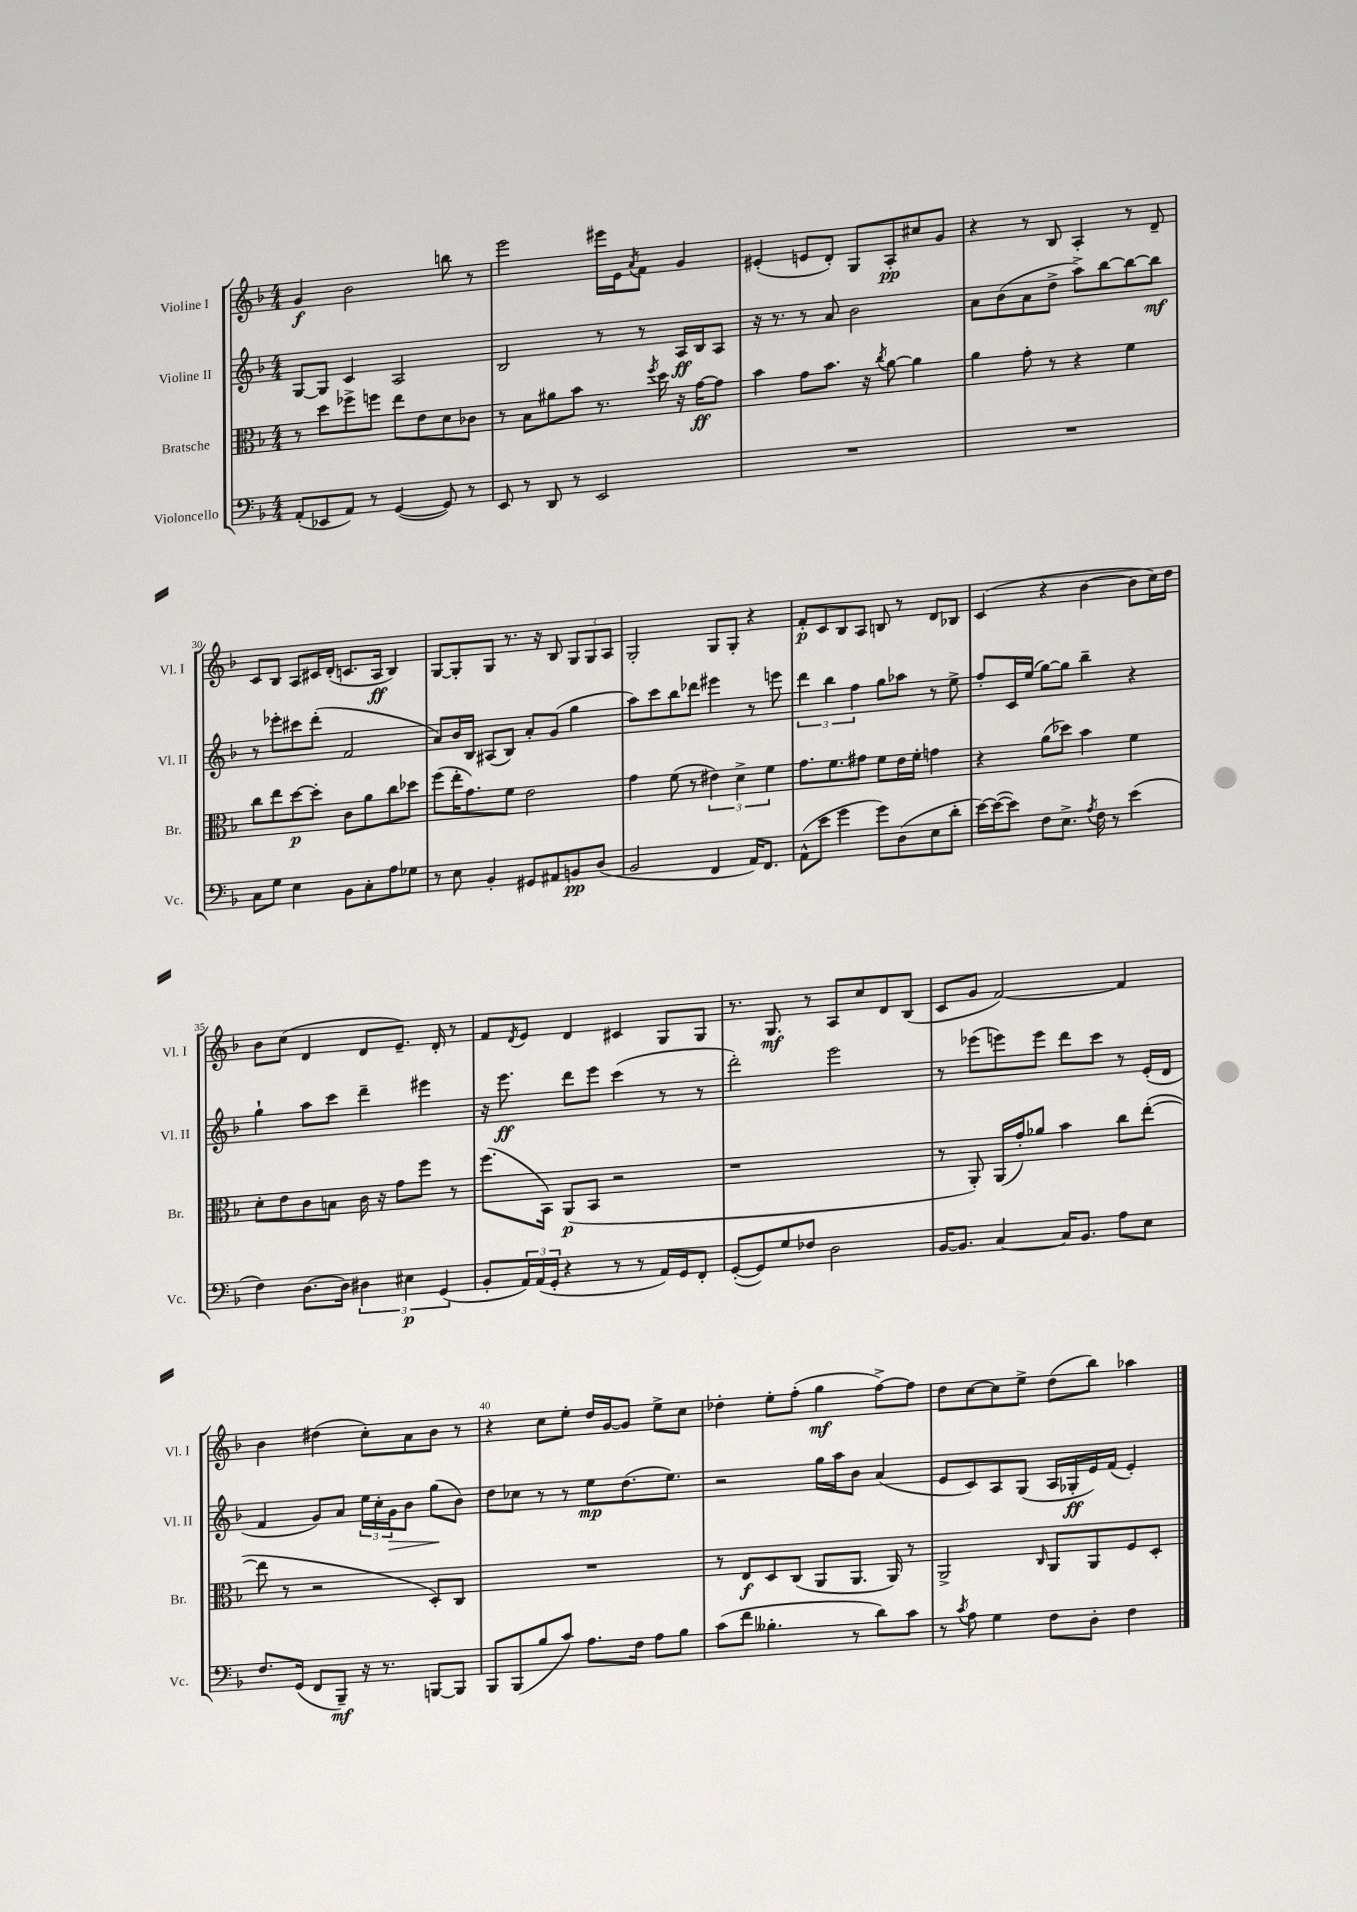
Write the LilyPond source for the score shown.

<<
\new StaffGroup <<
\new Staff = "s0" \with { instrumentName = "Violine I" shortInstrumentName = "Vl. I" } {
    \clef treble \key f \major \numericTimeSignature \time 4/4
    g'4\f bes'2 b''8 r8 |
    e'''2 eis'''16 e'16 \acciaccatura { a'8 } f'8 g'4 |
    eis'4-.( e'8 d'8-.) g8 a8-.\pp cis''8 g'8 |
    r4 r8 bes8 a4-. r8 d'8-- |
    c'8 bes8 a8 cis'16 d'16-.( c'8. a16\ff bes4) |
    g8~ g8-. g8 r8. r16 bes8 \tuplet 3/2 { g8 g8 a8 } |
    g2-. g8 g8-. r4 |
    f'8-.\p c'8 bes8 a8 b8 r8 d'8 bes8 |
    c'4( r4 bes'4~ bes'8 c''16) d''16 |
    bes'8 c''8( d'4 d'8 e'8.--) d'16-. r8 |
    f'8 \acciaccatura { d'8 } e'8 d'4 cis'4 g8 g8 |
    r8. g8.\mf r8 a8 c''8 d'8 bes8( |
    c'8 g'8 f'2~) f'4 |
    bes'4 dis''4( c''8-.) a'8 bes'8 r8 |
    r4 c''8 e''8-. d''16 g'16~ g'8 e''8-> c''8 |
    des''4-. e''8-. f''8-.( g''4\mf f''8~->) f''8 |
    d''8 c''8~ c''8 e''8-> d''8( bes''8) aes''4 \bar "|." |
}
\new Staff = "s1" \with { instrumentName = "Violine II" shortInstrumentName = "Vl. II" } {
    \clef treble \key f \major \numericTimeSignature \time 4/4
    g8~ g8 c'4 a2 |
    bes2 r8 r8 a16\ff bes16 a8 |
    r16 r8. r8 a'8 bes'2 |
    a'8 bes'8( a'8 d''8-> a''8->) bes''8~ bes''8~ bes''8\mf |
    r8 ees'''8-. cis'''8 d'''8-.( f'2 |
    a'8) bes'16 bes16 ais8( bes8) a'8-. g'8( g''4 |
    a''8) c'''8 bes''8 des'''8 eis'''4 r8 e'''8 |
    \tuplet 3/2 { d'''4 bes''4 f''4 } g''8 aes''8 r8 e''8-> |
    f''8-. c'16 e''16( g''8~) g''8 bes''4-- r4 |
    g''4-! a''8 c'''8 d'''4-- eis'''4 |
    r16 e'''8.\ff d'''8 e'''8 c'''4( r8 r8 |
    d'''2-.) e'''2 |
    r8 ees'''8( e'''8) e'''8 d'''8 c'''8 r8 e'16-.( d'16 |
    f'4 g'8) a'8 \tuplet 3/2 { e''16 c''16-. g'16\> } bes'8 g''8\!( bes'8) |
    d''8 ces''8 r8 r8 e''8\mp d''8.( e''8.) |
    r2 g''16 a''16 bes'8 a'4( |
    e'8 c'8) a8 g8( a16 ges16-.\ff e'16) f'16( e'4-.) \bar "|." |
}
\new Staff = "s2" \with { instrumentName = "Bratsche" shortInstrumentName = "Br." } {
    \clef alto \key f \major \numericTimeSignature \time 4/4
    r8 d''8 fes''8-> f''8 e''8 e'8 d'8 ces'8 |
    r8 bes8 ais'8 bes'8 r8. \acciaccatura { f''8 } d''16 r16 g'16~\ff g'8 |
    bes'4 g'8 bes'8. r16 \acciaccatura { c''8 } a'8~ a'4 |
    a'4 g'8-. r8 r4 f'4 |
    c''8 e''8 d''8~\p d''8-. c'8 a'8 c''8 des''8 |
    f''8( e''16-. g'8.) f'8 e'2 |
    g'4 f'8( r8 \tuplet 3/2 { eis'4) d'4-> f'4 } |
    g'8. f'8. gis'8 f'8 e'16 f'16-. g'4 |
    r4 a'8( des''8) bes'4 f'4 |
    d'8-. e'8 c'8 b8 c'16 r16 g'8 f''8 r8 |
    f''8.( bes,16) a,8\p( bes,8 r2 |
    r1 |
    r8 a,8-.) a,16( g'16-.) aes'8 bes'4 c''8 e''8~-.( |
    e''8 r8 r2 d8-.) c8 |
    R1 |
    r8 e8\f d8 c8( a,8 a,8. a,16) r8 |
    a,2-> \grace { c16 } a,8 a,8 f8 d8-. \bar "|." |
}
\new Staff = "s3" \with { instrumentName = "Violoncello" shortInstrumentName = "Vc." } {
    \clef bass \key f \major \numericTimeSignature \time 4/4
    a,8-.( ees,8 a,8) r8 g,4~( g,8) r8 |
    e,8 r8 d,8 r8 e,2 |
    R1 |
    R1 |
    c8 g8 e4 bes,8 c8-. a8 ges8 |
    r8 e8 bes,4-. gis,8 ais,8 b,8\pp d8( |
    bes,2 f,4 a,16) f,8. |
    a,8-^( e'8 g'4 g'8) d8( e8 d'8-. |
    e'16~) e'16~( e'8) f8 e8.-> \acciaccatura { a8 } f16 r8 e'4( |
    f4) d8.~ d16 \tuplet 3/2 { dis4 eis4\p g,4( } |
    bes,8-. \tuplet 3/2 { a,16) a,16( g,16-. } r4 r8 r8 a,16) g,16 f,8-. |
    g,8~-.( g,8) g8 fes8 d2 |
    bes,16~ bes,8. c4~ c16 bes,8. a8 e8 |
    f8. g,16( f,8 bes,,8--\mf) r16 r8. b,,8~ b,,8 |
    bes,,8 bes,,8( bes8 c'8) a8. f16 a8 bes8 |
    c'8( f'8 beses4.-. r8 d'8) c'8 |
    r8 \acciaccatura { c'8 } a8 g4 f8 d8-. f4 \bar "|." |
}
>>
>>
\layout { \context { \Score currentBarNumber = #26 \override BarNumber.break-visibility = ##(#f #t #t) barNumberVisibility = #(every-nth-bar-number-visible 5) } }
